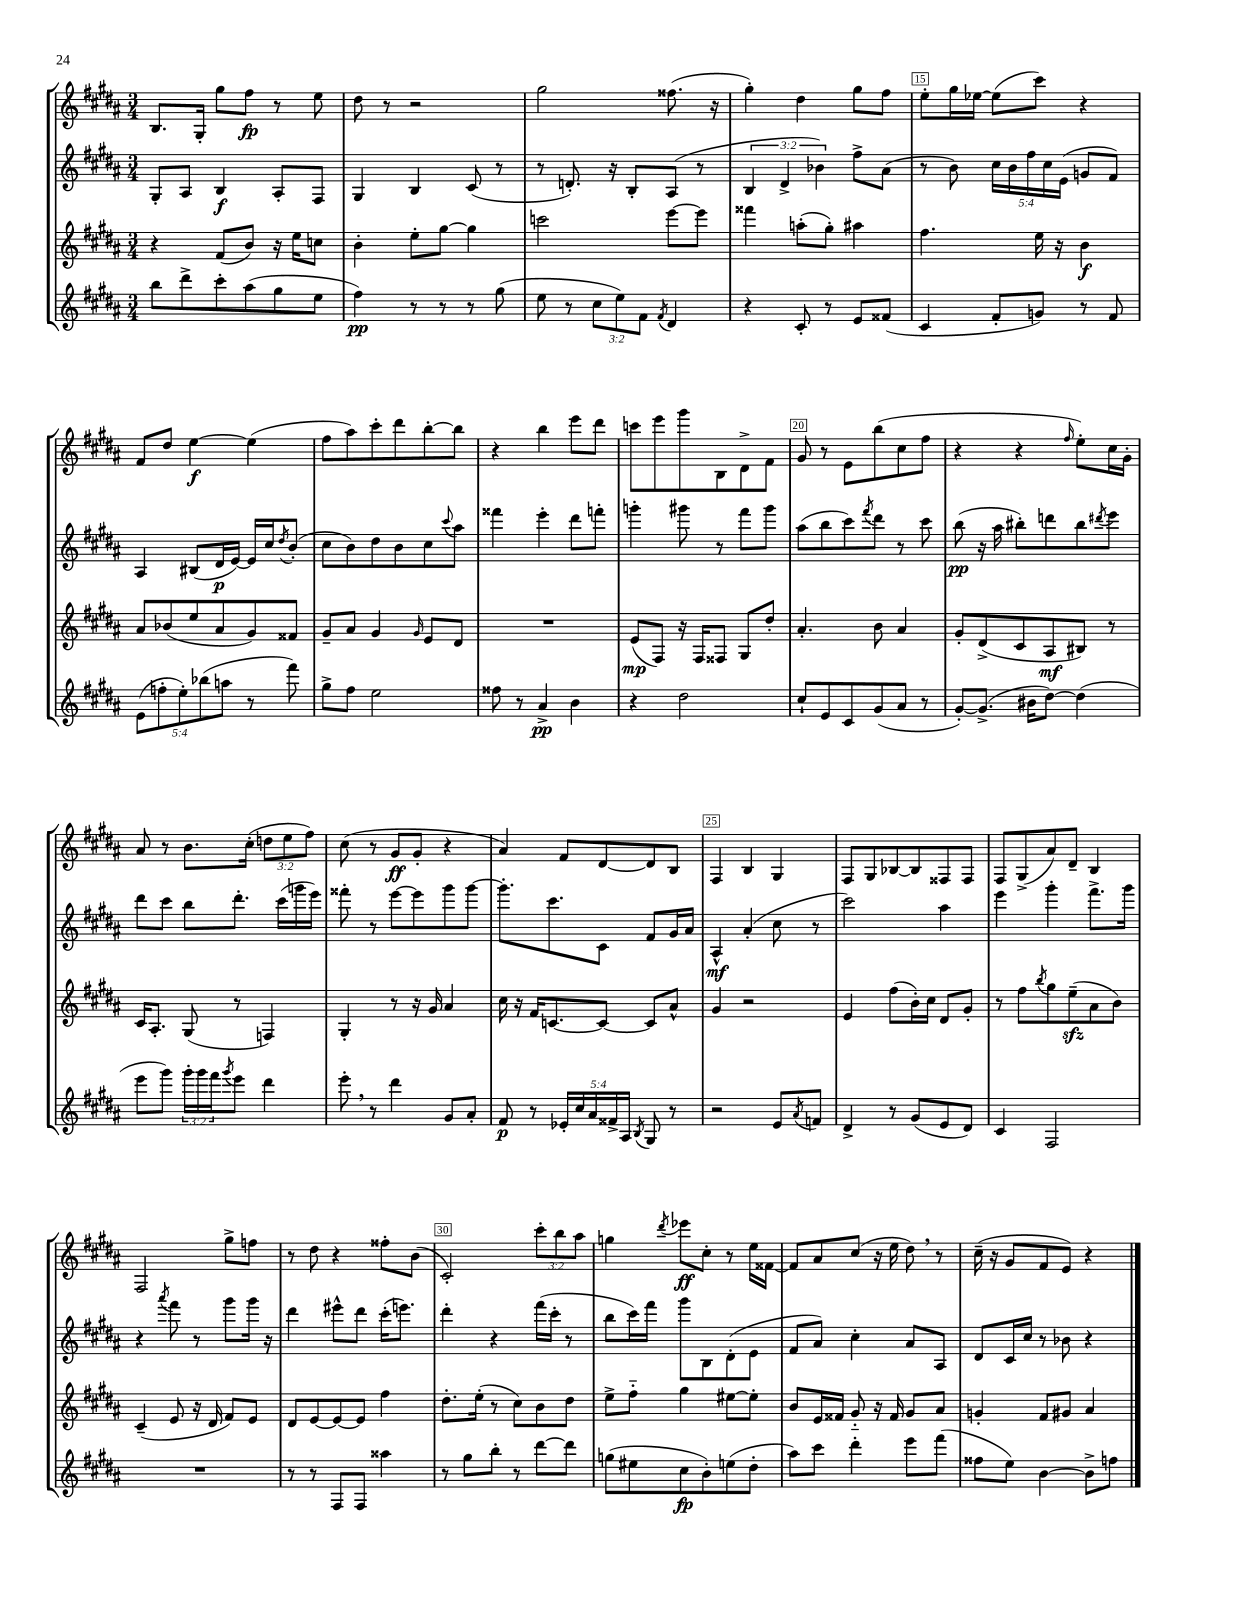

**kern	**kern	**kern	**kern
*staff4	*staff3	*staff2	*staff1
*clefG2	*clefG2	*clefG2	*clefG2
*k[f#c#g#d#a#]	*k[f#c#g#d#a#]	*k[f#c#g#d#a#]	*k[f#c#g#d#a#]
*M3/4	*M3/4	*M3/4	*M3/4
8bb	4r	8G#'	8.B
8ddd#^	.	8A#	.
.	.	.	16G#'
8ccc#'	(8f#	4B	8gg#
(8aa#	8b)	.	8ff#
8gg#	16r	8A#'	8r
.	16ee	.	.
8ee	8cc	8F#	8ee
=	=	=	=
4ff#)	4b'	4G#	8dd#
.	.	.	8r
8r	8ee'	4B	2r
8r	[8gg#	.	.
8r	4gg#]	(8c#	.
(8gg#	.	8r	.
=	=	=	=
8ee	2ccc	8r	2gg#
8r	.	8.d')	.
12cc#	.	.	.
.	.	16r	.
12ee)	.	.	.
.	.	8B'	.
12f#	.	.	.
8qf#	.	.	.
4d#	[8eee	(8A#	(8.ff##
.	8eee]	8r	.
.	.	.	16r
=	=	=	=
4r	4fff##	6B	4gg#')
.	.	6d#^	.
8c#'	(8aa'	.	4dd#
.	.	6b-)	.
8r	8gg#')	.	.
8e	4aa#	8ff#^	8gg#
(8f##	.	(8a#	8ff#
=	=	=	=
4c#	4.ff#	8r	8ee'
.	.	8b)	16gg#
.	.	.	[16ee-
8f#'	.	20cc#	(8ee-]
.	.	20b	.
.	.	20ff#	.
8g)	16ee	.	8ccc#)
.	.	20cc#	.
.	16r	.	.
.	.	(20e	.
8r	4b	8g	4r
8f#	.	8f#)	.
=	=	=	=
(10e	8a#	4A#	8f#
10ff'	.	.	.
.	(8b-	.	8dd#
10ee')	.	.	.
.	8ee	(8B#	[4ee
(10bb-	.	.	.
.	8a#	16d#	.
10aa	.	.	.
.	.	[16e)	.
8r	8g#)	16e]	(4ee]
.	.	16cc#	.
.	.	8qdd#	.
8fff#)	8f##	(8b'	.
=	=	=	=
8gg#^	8g#~	8cc#	8ff#
8ff#	8a#	8b)	8aa#)
2ee	4g#	8dd#	8ccc#'
.	.	8b	8ddd#
.	16qqg#	.	.
.	8e	8cc#	[8bb'
.	.	8qqccc#	.
.	8d#	8aa#	8bb]
=	=	=	=
8ff##	2.r	4fff##	4r
8r	.	.	.
4a#^	.	4eee'	4bb
4b	.	8ddd#	8eee
.	.	8fff'	8ddd#
=	=	=	=
4r	(8e	4ggg'	8ccc
.	8F#)	.	8eee
2dd#	16r	8ggg#	8ggg#
.	16F#	.	.
.	8F##	8r	8B
.	8G#	8fff#	8d#^
.	8dd#'	8ggg#	8f#
=	=	=	=
8cc#`	4.a#'	(8aa#	8g#
8e	.	8bb	8r
8c#	.	8ccc#)	8e
.	.	8qfff#	.
(8g#	8b	8ddd#	(8bb
8a#	4a#	8r	8cc#
8r	.	8ccc#	8ff#
=	=	=	=
[8g#')	8g#'	(8bb	4r
(8.g#^]	(8d#^	16r	.
.	.	16aa#	.
.	8c#	8bb#')	4r
16b#	.	.	.
[8dd#)	8A#	8ddd	.
.	.	.	16qqff#
(4dd#]	8B#)	8bb#	8ee')
.	.	8qddd#	.
.	8r	8eee	16cc#
.	.	.	16g#'
=	=	=	=
8eee	16c#	8ddd#	8a#
.	8.A#'	.	.
8ggg#)	.	8ccc#	8r
24ggg#'	(8G#	8bb	8.b
24ggg#	.	.	.
24fff#	.	.	.
8qggg#	.	.	.
8eee	8r	8.ddd#'	.
.	.	.	(16cc#'
4ddd#	4F)	.	12dd
.	.	(16ccc#	.
.	.	.	12ee
.	.	16ggg	.
.	.	.	12ff#)
.	.	16eee)	.
=	=	=	=
8eee'	4G#'	8fff##'	(8cc#
8r	.	8r	8r
4ddd#	8r	[8eee	8g#
.	16r	8eee]	8g#'
.	16g#	.	.
8g#	4a#	8ggg#	4r
8a#'	.	[8ggg#	.
=	=	=	=
8f#	16cc#	8.ggg#']	4a#)
.	16r	.	.
8r	16f#	.	.
.	[8.c	8.ccc#	.
20e-'	.	.	8f#
20cc#	.	.	.
20a#	.	.	.
.	8c_	8c#	[8d#
20f##^	.	.	.
20A#	.	.	.
8qB	.	.	.
8G#	8c]	8f#	8d#]
8r	8a#^^	16g#	8B
.	.	16a#	.
=	=	=	=
2r	4g#	4A#^^	4F#
.	2r	(4a#'	4B
8e	.	8cc#	4G#
8qa#	.	.	.
8f	.	8r	.
=	=	=	=
4d#^	4e	2ccc#)	8F#
.	.	.	8G#
8r	(8ff#	.	[8B-
(8g#	16b')	.	8B-]
.	16cc#	.	.
8e	8d#	4aa#	8F##
8d#)	8g#'	.	8F##
=	=	=	=
4c#	8r	4eee	8F#
.	8ff#	.	(8G#^
.	8qbb	.	.
2F#	8gg#	4ggg#'	8a#)
.	(8ee~	.	8d#~
.	8a#	8.fff#^	4B
.	8b)	.	.
.	.	16ggg#	.
=	=	=	=
2.r	(4c#~	4r	2F#
.	.	8qaaa#	.
.	8e	8fff#	.
.	16r	8r	.
.	16d#	.	.
.	8f#)	8ggg#	8gg#^
.	8e	16ggg#	8ff
.	.	16r	.
=	=	=	=
8r	8d#	4ddd#	8r
8r	[8e	.	8dd#
8F#	8e_	8eee#^^	4r
8F#	8e]	8ddd#	.
4aa##	4ff#	(16ccc#'	8ff##'
.	.	8.eee)	.
.	.	.	(8b
=	=	=	=
8r	8.dd#'	4ddd#'	2c#')
8gg#	.	.	.
.	(16ee'	.	.
8bb'	8r	4r	.
8r	8cc#)	.	.
[8ddd#	8b	(16fff#	12ccc#'
.	.	16ccc#'	.
.	.	.	12bb
8ddd#]	8dd#	8r	.
.	.	.	12aa#
=	=	=	=
(8gg	8ee^	8bb	4gg
8ee#	8ff#'~	16ccc#)	.
.	.	16fff#	.
.	.	.	8qddd#
8cc#	4gg#	8ggg#	8eee-
8b')	.	8B	8cc#'
(8ee	[8ee#	(8d#'	8r
8dd#'	8ee#']	8e	16ee
.	.	.	[16f##
=	=	=	=
8aa#)	8b	8f#	8f##]
8ccc#	16e	8a#)	8a#
.	16f##	.	.
4ddd#'	8g#'~	4cc#'	(8cc#
.	16r	.	16r
.	16f##	.	16ee
8eee	8g#	8a#	8dd#)
(8fff#	8a#	8A#	8r
=	=	=	=
8ff##	4g'	8d#	(16cc#~
.	.	.	16r
8ee)	.	16c#	8g#
.	.	16cc#	.
[4b	8f#	8r	8f#
.	8g#	8b-	8e)
8b^]	4a#	4r	4r
8ff	.	.	.
==	==	==	==
*-	*-	*-	*-
